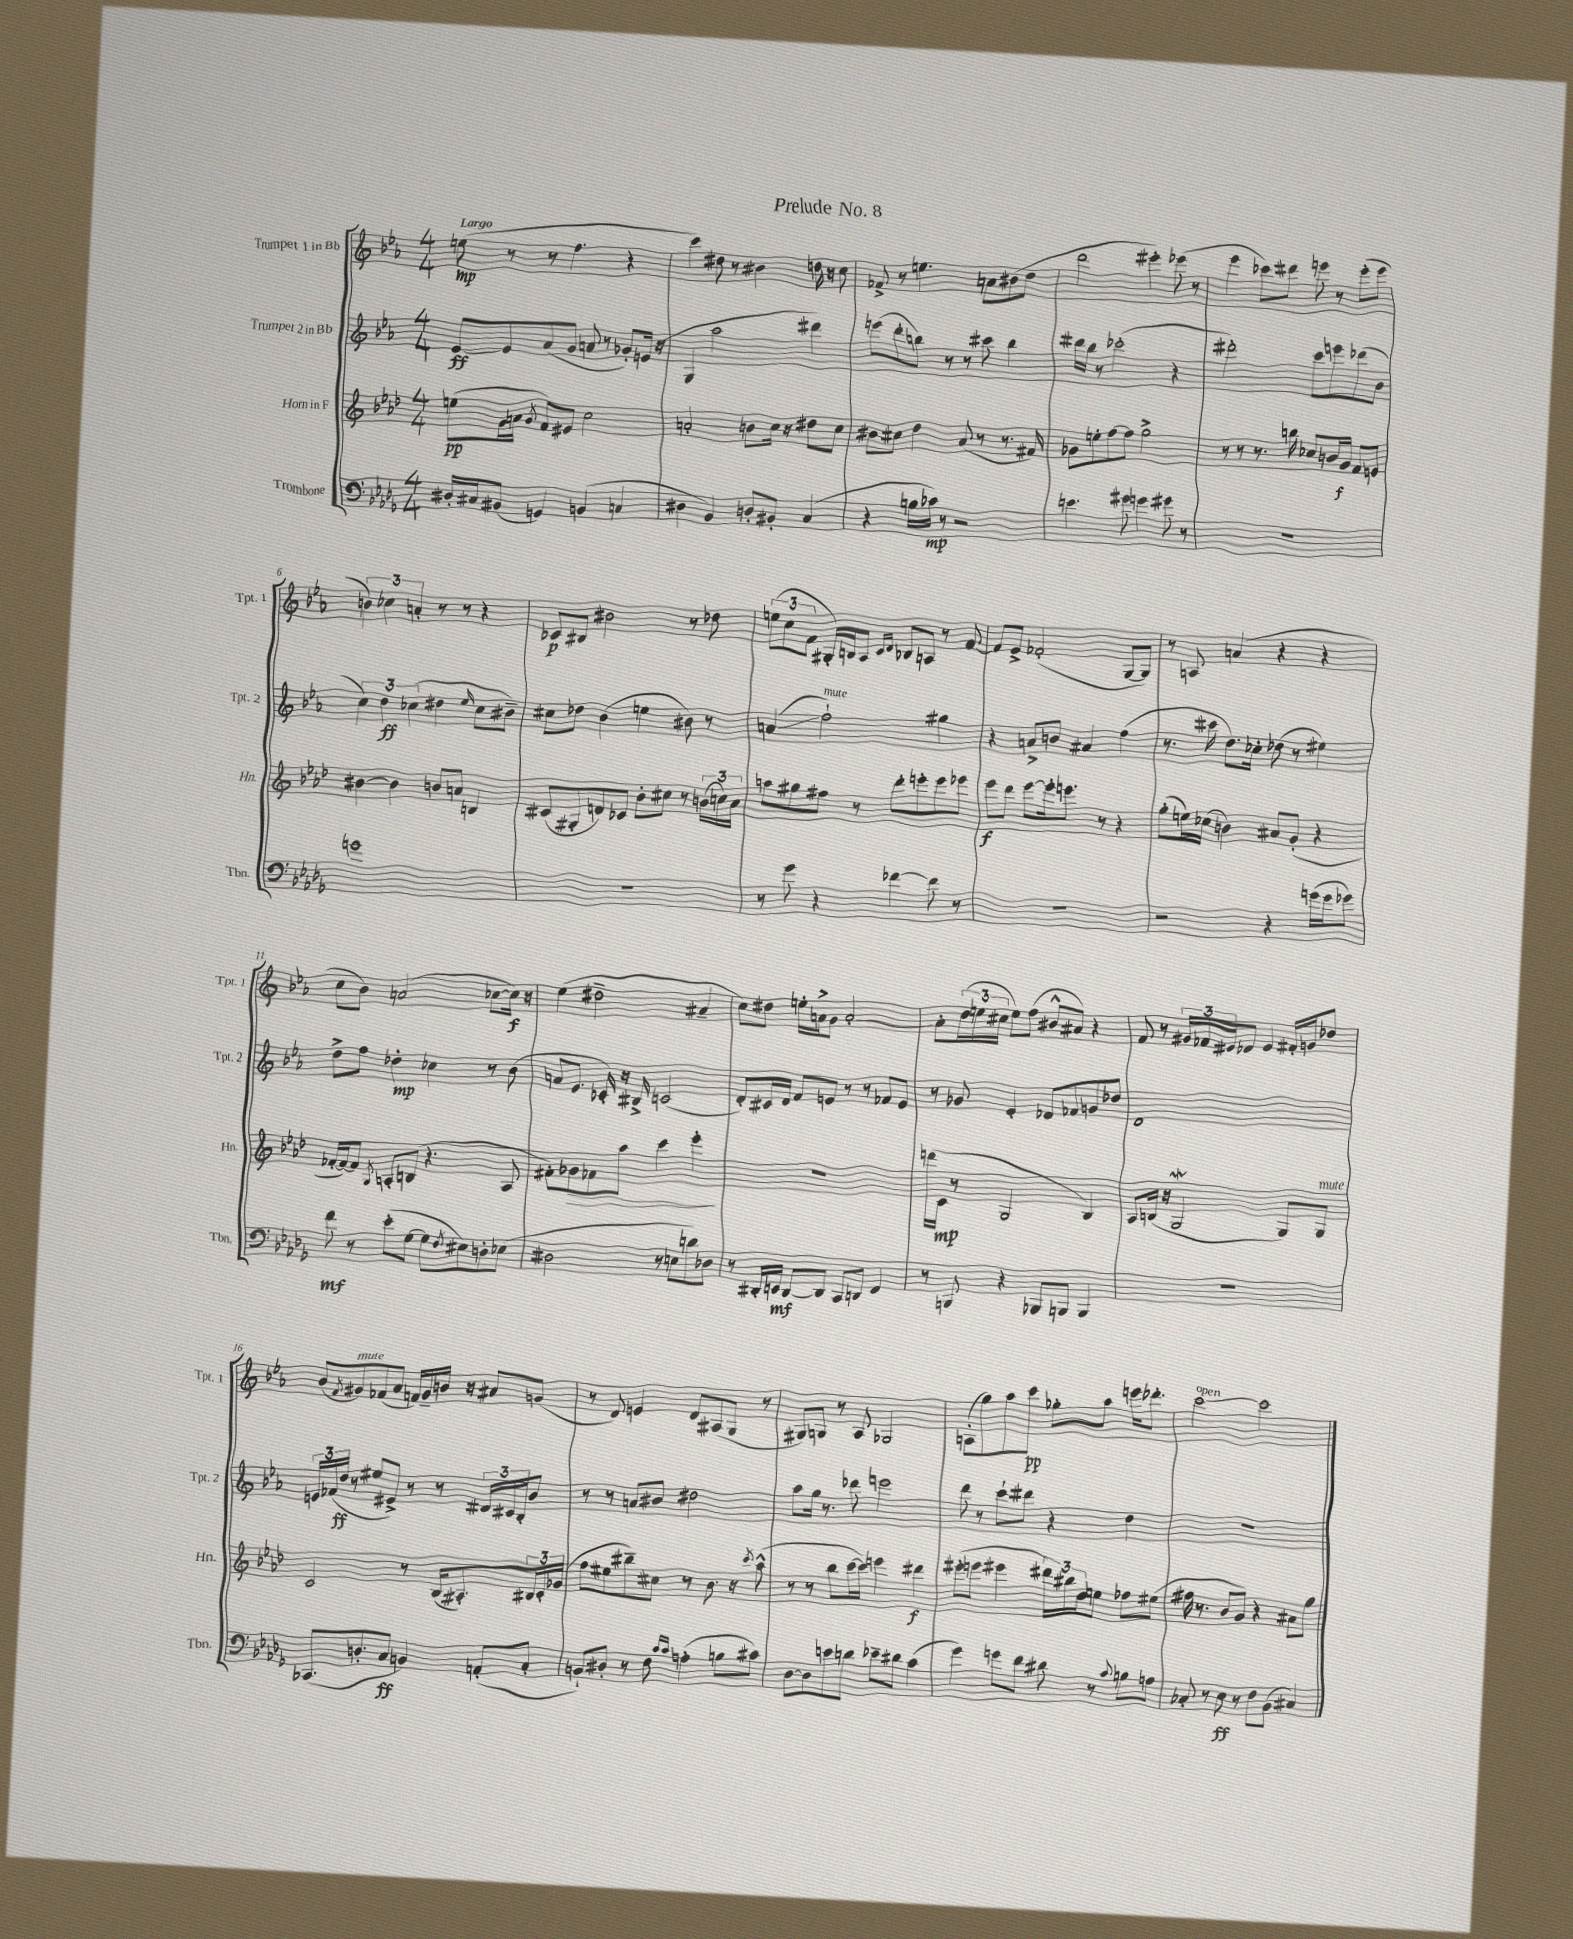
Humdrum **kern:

**kern	**kern	**kern	**kern
*staff4	*staff3	*staff2	*staff1
*clefF4	*clefG2	*clefG2	*clefG2
*k[b-e-a-d-g-]	*k[b-e-a-d-]	*k[b-e-a-]	*k[b-e-a-]
*M4/4	*M4/4	*M4/4	*M4/4
16D#'	(8ee	[8e-	(8ee
16C#	.	.	.
(8BB#	16g	8e-]	8r
.	16a	.	.
.	8qg	.	.
4GG)	8f)	(8a-	8r
.	8e#	8g	4.ff
(4BB	2cc	8a	.
.	.	8r	.
4C	.	8g-')	4r
.	.	(16e	.
.	.	16r	.
=	=	=	=
4D#	2a'	4G	4ccc)
4BB-)	.	2aa-	8dd#
.	.	.	8r
8D'	8b	.	4b#
8BB#'	16cc	.	.
.	16r	.	.
(4C	8dd#	4ddd#)	16dd
.	.	.	16r
.	8cc	.	8cc
=	=	=	=
4r	8b#	(8eee	8f-^
.	8cc#	8ddd'	8r
16B	4dd-	8bb)	4.ee
16c-)	.	.	.
8r	.	8r	.
2r	(8a-	8r	.
.	8r	8ccc#	8a
.	8.r	4bb	(8b#
.	.	.	8dd
.	16f#)	.	.
=	=	=	=
4.e	8g-	16ddd#	2ddd
.	.	16bb-	.
.	8ee'	8r	.
.	[8ff	(2ccc-'	.
8g#	8ff]	.	.
4g	2gg^	.	4eee#')
8g#	.	4r	(8eee-
8r	.	.	8r
=	=	=	=
1r	8r	2ddd#')	4eee-
.	8r	.	.
.	8.r	.	8ccc-)
.	.	.	8ddd#
.	16bb	.	.
.	8cc-	8ccc	8eee
.	16b	8eee	8r
.	16g	.	.
.	8f	(8ddd-	(8eee'
.	8e	8b-	8eee
=	=	=	=
1g	[4b#	6cc)	6b)
.	.	6dd	6cc-
.	4b#]	.	.
.	.	(6cc-	6a'
.	8b	4dd#	8r
.	8a	.	8r
.	.	16qqee-	.
.	4B	8cc-	4r
.	.	8b#~)	.
=	=	=	=
1r	(8c#	8cc#	8c-
.	8G#'	8dd-	8B#
.	8d)	(4b-	2b#
.	8c-	.	.
.	8b-'	4ee	.
.	8cc#	.	.
.	8r	8b#)	8r
.	(24b	8r	8dd-
.	24cc)	.	.
.	24a-	.	.
=	=	=	=
8r	8aa	(4a	(12ee
.	.	.	12cc
8g-	8gg#	.	.
.	.	.	12f
4r	8ff#	2ff`)	16G#')
.	.	.	16B
.	8r	.	8A-
.	.	.	16qqc
.	.	.	16qqd
[4f-	8ddd-'	.	8B-
.	8eee'	.	8A
8f-]	8eee	4gg#	8r
8r	8eee-	.	[8f
=	=	=	=
1r	8eee-	4r	8f]
.	8ddd-	.	8e-^
.	[8eee-	8a^	(2f-'
.	16eee-']	8b	.
.	8.eee	.	.
.	.	4a#	.
.	8r	.	.
.	4r	(4ff	[8G
.	.	.	8G])
=	=	=	=
2r	(8gg'	8.r	8r
.	16ee)	.	8A
.	(16cc-	16ccc#	.
.	4b)	8.dd)	(4a
.	.	16cc-'	.
4r	8a#	(8dd-	4r
.	(8g'	8r	.
(16g	4r	4ee#)	4r
16g	.	.	.
8g-)	.	.	.
=	=	=	=
8f	[16f-'	8dd^	8cc
.	16f-_)	.	.
8r	8f-]	8ff	8b-)
.	8qG	.	.
(8e-'	8A'	4dd-'	(2a
[8G-	(8B	.	.
8G-]	4.r	4cc-	.
8qF	.	.	.
8E#)	.	.	.
8D'	.	8r	[8cc-
(8E-	8A	(8b-	16cc-])
.	.	.	16r
=	=	=	=
2D#	8f#')	8a	(4ee-
.	8g-	8.e-	.
.	8f-	.	2dd#~
.	.	16c-')	.
.	8aa-	16r	.
.	.	16B#^	.
8r	4ccc	(2c	.
8E	.	.	.
8d)	4eee-'	.	4a#~
8D-	.	.	.
=	=	=	=
8r	1r	8d')	8cc)
16DD#'	.	16c#	8dd#
16EE	.	16d	.
[8DD#	.	8f	16ee'
.	.	.	16a^
8DD#]	.	8e	8g
8CC	.	8r	[2a'
8DD	.	8r	.
4FF	.	8f-	.
.	.	8e	.
=	=	=	=
8r	(16ddd	8r	8a']
.	16c	.	.
8BBB	8r	8g-	(24dd
.	.	.	24ee
.	.	.	24cc#
4r	2G	4e-'	8ee)
.	.	.	(8ff
8BBB-	.	8d-	8b#^^
8BBB	.	8f-	8a#)
4BBB	4B-)	8g	4r
.	.	8dd-	.
=	=	=	=
1r	8A-	1d	8f
.	(16B	.	8r
.	16r	.	.
.	2G	.	24g#
.	.	.	24f-
.	.	.	24e#
.	.	.	8d-
.	.	.	4e#
.	8G)	.	16f#'
.	.	.	16g
.	8G	.	8dd-
=	=	=	=
(8.CC-	2c	24e	(8b-
.	.	(24f-	.
.	.	24dd	.
.	.	.	8qf
.	.	8r	8g#)
8.D'	.	.	.
.	.	8ee#	(8f-
8C	.	8e#^)	8a-
4BB)	8r	8r	16f)
.	.	.	16g#~
.	(16B-	8r	16b
.	8.A#')	.	16r
(8AA'	.	24d#	8a#
.	.	24c#	.
.	.	24B-'	.
8C'	24B#	8b-	(8g
.	24c'	.	.
.	(24g-	.	.
=	=	=	=
8BB`)	8ff	8r	8r
8D#'	8ee#	8r	8d)
8r	8bb#~)	8a	4e
8F	8cc#	8b#	.
16qqc	.	.	.
16qqc	.	.	.
(4A'	8r	2dd#	8d
.	8.b-	.	(8A#
8B	.	.	8G
.	16r	.	.
.	8qccc	.	.
8c#)	(8aa-^^	.	8r
=	=	=	=
[8D-	8r	8aa-	8G#)
8D-]	8r	16gg	8G
.	.	8.r	.
8e	8bb-	.	8r
8d	[16ccc	8ddd-	8A-
.	16ccc])	.	.
8e-~	4eee	2eee	2G-
8d#	.	.	.
(4c	4ddd#	.	.
=	=	=	=
4g-)	(8eee#'	8ddd	(8A'
.	8eee	8r	8gg)
8g	4eee#	8ccc`	8aa-
8f	.	8ddd#	8ccc
8d#	24ddd#)	4r	8gg-'
.	24bb#	.	.
.	24dd-	.	.
8r	8ee	.	8aa-
8qqc	.	.	.
8B	8ff-	4dd	16eee
.	.	.	8.ddd-'
8A	(8ee#	.	.
=	=	=	=
8C-'	16ff#	1r	[2ccc
.	8.r	.	.
8r	.	.	.
8E-	8b-	.	.
8r	8g)	.	.
8F	4r	.	2ccc]
(8BB-	.	.	.
4C#)	8a#	.	.
.	8gg	.	.
==	==	==	==
*-	*-	*-	*-
